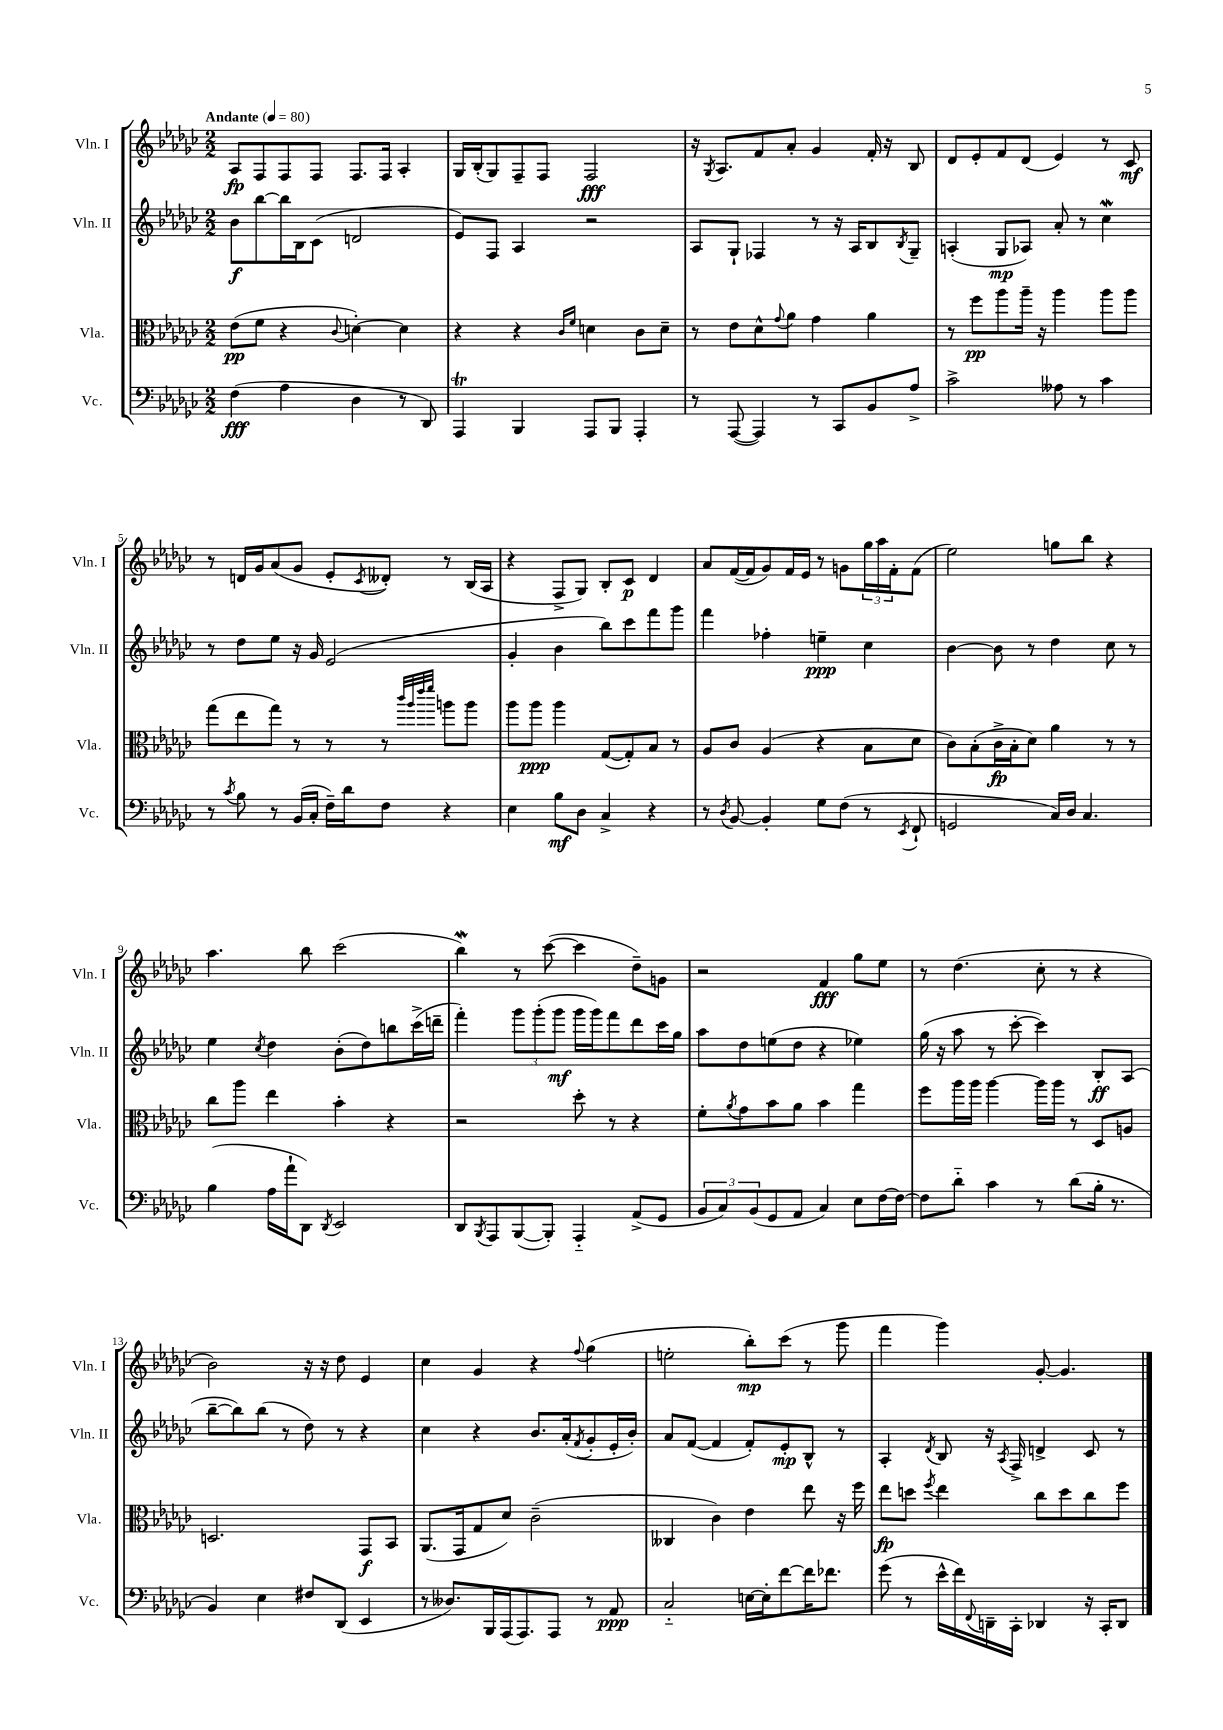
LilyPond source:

<<
\new StaffGroup <<
\new Staff = "s0" \with { instrumentName = "Vln. I" shortInstrumentName = "Vln. I" } {
    \clef treble \key ges \major \numericTimeSignature \time 2/2 \tempo "Andante" 4 = 80
    aes8\fp f8 f8 f8 f8. f16 aes4-. |
    ges16 bes16-.( ges8) f8-- f8 f2\fff |
    r16 \acciaccatura { ges8 } aes8. f'8 aes'8-. ges'4 f'16-. r16 bes8 |
    des'8 ees'8-. f'8 des'8( ees'4) r8 ces'8\mf |
    r8 d'16 ges'16 aes'8( ges'8 ees'8-. \acciaccatura { ces'8 } deses'8-.) r8 bes16( aes16 |
    r4 f8-> ges8) bes8-. ces'8\p des'4 |
    aes'8 f'16~( f'16 ges'8) f'16 ees'16 r8 g'8 \tuplet 3/2 { ges''16 aes''16 f'16-. } f'8( |
    ees''2) g''8 bes''8 r4 |
    aes''4. bes''8 ces'''2( |
    bes''4\mordent) r8 ces'''8~( ces'''4 des''8--) g'8 |
    r2 f'4\fff ges''8 ees''8 |
    r8 des''4.( ces''8-. r8 r4 |
    bes'2) r16 r16 des''8 ees'4 |
    ces''4 ges'4 r4 \appoggiatura { f''8 } ges''4( |
    e''2-. bes''8-.\mp) ces'''8( r8 ges'''8 |
    f'''4 ges'''4) ges'8~-. ges'4. \bar "|." |
}
\new Staff = "s1" \with { instrumentName = "Vln. II" shortInstrumentName = "Vln. II" } {
    \clef treble \key ges \major \numericTimeSignature \time 2/2
    bes'8\f bes''8~ bes''16 bes16 ces'8( d'2 |
    ees'8) f8 aes4 r2 |
    aes8 ges8-! fes4 r8 r16 aes16 bes8 \acciaccatura { bes8 } ges8-- |
    a4-.( ges8\mp aes8) aes'8-. r8 ces''4\mordent |
    r8 des''8 ees''8 r16 ges'16 ees'2( |
    ges'4-. bes'4 bes''8) ces'''8 f'''8 ges'''8 |
    f'''4 fes''4-. e''4--\ppp ces''4 |
    bes'4~ bes'8 r8 des''4 ces''8 r8 |
    ees''4 \acciaccatura { ces''8 } des''4 bes'8-.( des''8) b''8 ces'''16->( d'''16-- |
    f'''4-.) \tuplet 3/2 { ges'''8 ges'''8-.( ges'''8\mf } ges'''16 ges'''16) f'''8 des'''8 ces'''16 ges''16 |
    aes''8 des''8 e''8( des''8 r4 ees''4) |
    ges''16( r16 aes''8 r8 ces'''8~-. ces'''4) bes8-.\ff aes8( |
    bes''8~-- bes''8) bes''8( r8 des''8) r8 r4 |
    ces''4 r4 bes'8. aes'16-.( \acciaccatura { f'8 } ges'8-. ees'16-. bes'16-.) |
    aes'8 f'8~( f'4 f'8-.) ees'8-.\mp bes8-^ r8 |
    aes4-. \acciaccatura { des'8 } bes8 r16 \acciaccatura { aes8 } f16-> d'4-> ces'8 r8 \bar "|." |
}
\new Staff = "s2" \with { instrumentName = "Vla." shortInstrumentName = "Vla." } {
    \clef alto \key ges \major \numericTimeSignature \time 2/2
    ees'8\pp( f'8 r4 \appoggiatura { ces'8 } d'4~-.) d'4 |
    r4 r4 \grace { ces'16 f'16 } d'4 ces'8 d'8-- |
    r8 ees'8 des'8-^ \appoggiatura { ges'8 } aes'8 ges'4 aes'4 |
    r8 f''8\pp aes''8 aes''16-- r16 aes''4 aes''8 aes''8 |
    ges''8( ees''8 ges''8) r8 r8 r8 \grace { ces'''32 aes''32 ees'''32 f'''32 } a''8 a''8 |
    aes''8 aes''8\ppp aes''4 ges8~( ges8-.) bes8 r8 |
    aes8 ces'8 aes4( r4 bes8 des'8 |
    ces'8) bes8-.( ces'16->\fp bes16-. des'8) aes'4 r8 r8 |
    ces''8 aes''8 ees''4 bes'4-. r4 |
    r2 des''8-. r8 r4 |
    f'8-. \acciaccatura { aes'8 } ges'8 bes'8 aes'8 bes'4 ges''4 |
    f''8 aes''16 aes''16 aes''4~ aes''16 aes''16 r8 des8 a8 |
    d2. ges,8\f bes,8 |
    aes,8.( ges,16 ges8 des'8) ces'2--( |
    ceses4 ces'4) ees'4 ees''8 r16 f''16 |
    ees''8\fp d''8 \acciaccatura { f''8 } ees''4 ces''8 d''8 ces''8 f''8 \bar "|." |
}
\new Staff = "s3" \with { instrumentName = "Vc." shortInstrumentName = "Vc." } {
    \clef bass \key ges \major \numericTimeSignature \time 2/2
    f4\fff( aes4 des4 r8 des,8) |
    aes,,4\trill bes,,4 aes,,8 bes,,8 aes,,4-. |
    r8 aes,,8~( aes,,4) r8 ces,8 bes,8 aes8-> |
    ces'2-> aeses8 r8 ces'4 |
    r8 \acciaccatura { ces'8 } bes8 r8 bes,16( ces16-. f16--) des'16 f8 r4 |
    ees4 bes8\mf des8 ces4-> r4 |
    r8 \acciaccatura { des8 } bes,8~ bes,4-. ges8 f8( r8 \acciaccatura { ees,8 } f,8-! |
    g,2 ces16) des16 ces4. |
    bes4( aes16 aes'16-! des,8) \acciaccatura { des,8 } ees,2 |
    des,8 \acciaccatura { bes,,8 } aes,,8 bes,,8~( bes,,8-.) aes,,4-_ aes,8->( ges,8 |
    \tuplet 3/2 { bes,8 ces8) bes,8( } ges,8 aes,8 ces4) ees8 f16~ f16~ |
    f8 des'8-_ ces'4 r8 des'8( bes16-. r8. |
    bes,4) ees4 fis8 des,8( ees,4 |
    r8 deses8.) bes,,16 aes,,16( aes,,8.) aes,,8 r8 aes,8\ppp |
    ces2-_ e16~ e16-. f'8~ f'16 fes'8. |
    ges'8( r8 ees'16-^ f'16) \appoggiatura { f,8 } d,16-- ces,16-. des,4 r16 ces,16-. des,8 \bar "|." |
}
>>
>>
